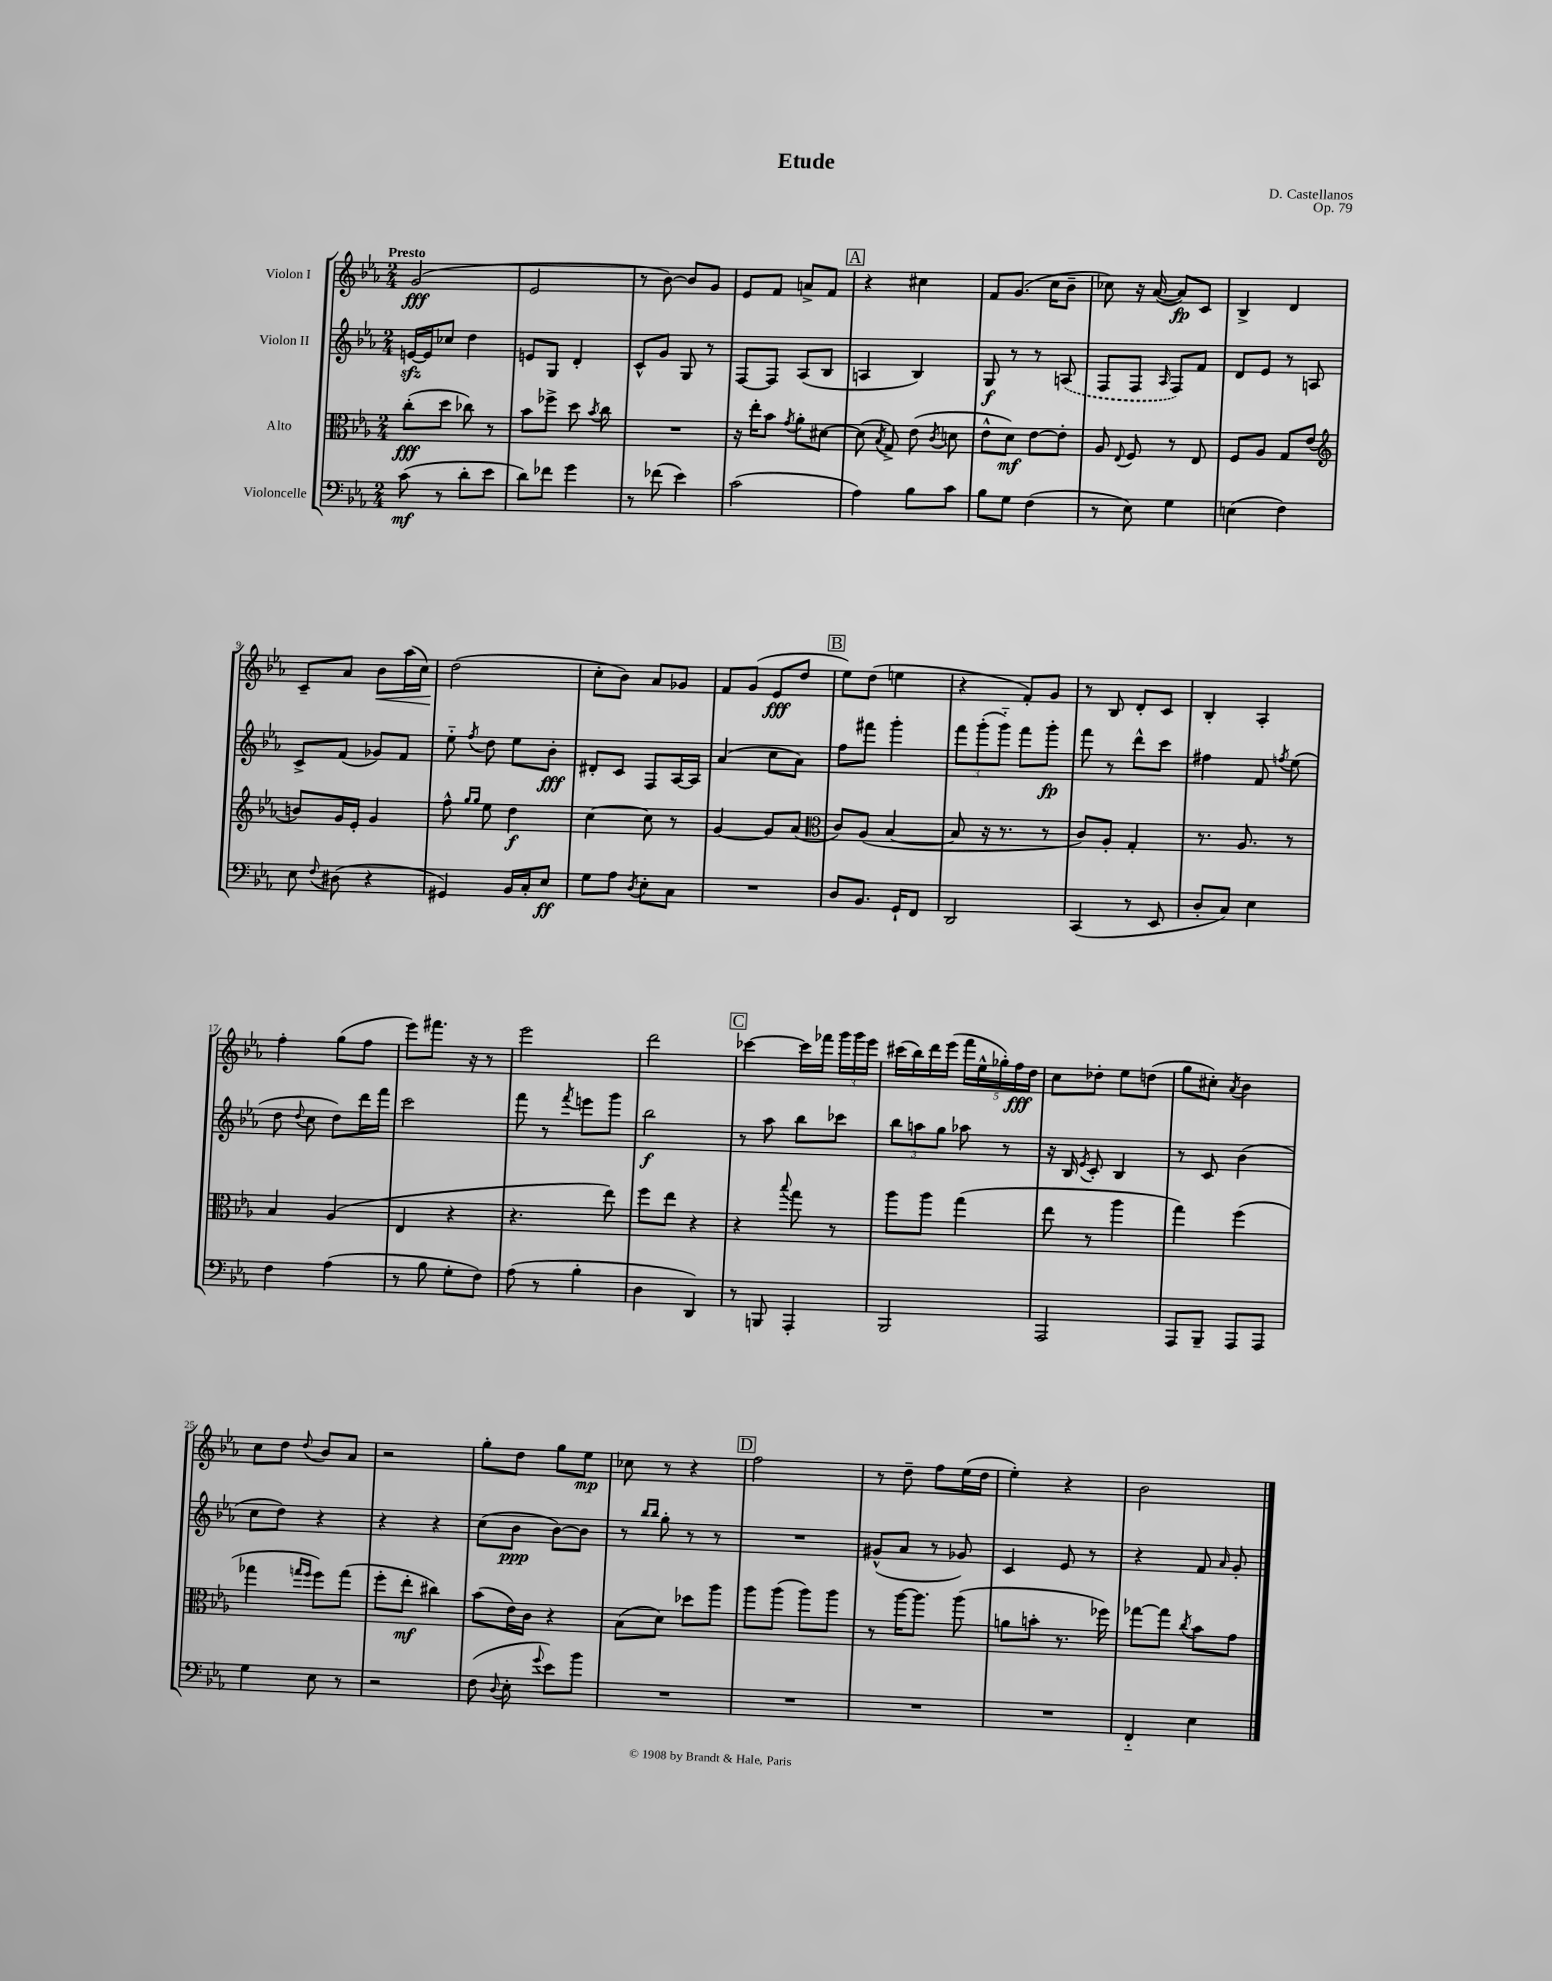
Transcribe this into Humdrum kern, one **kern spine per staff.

**kern	**dynam	**kern	**dynam	**kern	**dynam	**kern	**dynam
*part4	*part4	*part3	*part3	*part2	*part2	*part1	*part1
*staff4	*staff4	*staff3	*staff3	*staff2	*staff2	*staff1	*staff1
*I"Violoncelle	*	*I"Alto	*	*I"Violon II	*	*I"Violon I	*
*clefF4	*	*clefC3	*	*clefG2	*	*clefG2	*
*k[b-e-a-]	*	*k[b-e-a-]	*	*k[b-e-a-]	*	*k[b-e-a-]	*
*M2/4	*	*M2/4	*	*M2/4	*	*M2/4	*
=1	=1	=1	=1	=1	=1	=1	=1
!	!	!	!	!	!	!LO:TX:a:B:t=Presto	!
(8c\	mf	(8cc'\L	fff	[16enzz/LL	.	(2g/	fff
.	.	.	.	16e/J]	.	.	.
8r	.	8dd\J	.	8cc-X/J	.	.	.
8d'\L	.	8cc-X\)	.	4dd\	.	.	.
8e-\J	.	8r	.	.	.	.	.
=2	=2	=2	=2	=2	=2	=2	=2
8d\L)	.	8b-\L	.	8en/L	.	2e-/	.
8f-X\J	.	8ff-X^\J	.	8G/J	.	.	.
4g\	.	8dd\	.	4d'/	.	.	.
.	.	8qb-/	.	.	.	.	.
.	.	8cc\	.	.	.	.	.
=3	=3	=3	=3	=3	=3	=3	=3
8r	.	2r	.	8c^^/L	.	8r	.
(8f-X\	.	.	.	8g/J	.	[8b-\)	.
4e-\)	.	.	.	8G/	.	8b-/L]	.
.	.	.	.	8r	.	8g/J	.
=4	=4	=4	=4	=4	=4	=4	=4
(2c\	.	16r	.	[8F/L	.	8e-/L	.
.	.	16ee-'\KL	.	.	.	.	.
.	.	8b-\J	.	8F/J]	.	8f/J	.
.	.	8qg/	.	.	.	.	.
.	.	8a-'\L	.	(8A-/L	.	8an^/L	.
.	.	[8d#X\J	.	8B-/J	.	8f/J	.
!!LO:REH:place=s1:t=A
=5	=5	=5	=5	=5	=5	=5	=5
4A-\)	.	(8d#\]	.	4An/	.	4r	.
.	.	8qB-/	.	.	.	.	.
.	.	8G^/)	.	.	.	.	.
8B-\L	.	(8e-\	.	4B-/)	.	4cc#X\	.
.	.	8qc/	.	.	.	.	.
8c\J	.	8dn\	.	.	.	.	.
=6	=6	=6	=6	=6	=6	=6	=6
8B-\L	.	8e-^^\L	.	8G/	f	8f/L	.
8G\J	.	8d\J)	mf	8r	.	(8.g/J	.
(4F\	.	[8e-\L	.	8r	.	.	.
.	.	.	.	.	.	16cc\KL	.
.	.	8e-'\J]	.	(8An/	.	8b-~\J	.
=7	=7	=7	=7	=7	=7	=7	=7
8r	.	8A-/	.	8F/L	.	8cc-X\)	.
.	.	8qqE-/	.	.	.	.	.
8E-\)	.	8F/	.	8F/J	.	16r	.
.	.	.	.	.	.	([16a-/	.
.	.	.	.	16qqA-/	.	.	.
4G\	.	8r	.	8F/L)	.	8a-/L])	fp
.	.	8E-/	.	8f/J	.	8c/J	.
=8	=8	=8	=8	=8	=8	=8	=8
(4En\	.	8F/L	.	8d/L	.	4B-^/	.
.	.	8A-/J	.	8e-/J	.	.	.
4F\)	.	8G/L	.	8r	.	4d/	.
.	.	(8e-/J	.	8An/	.	.	.
!!LO:LB:g=z
=9	=9	=9	=9	=9	=9	=9	=9
*	*	*clefG2	*	*	*	*	*
8E-\	.	8bn/L)	.	8c^/L	.	8c~/L	.
8qqF/	.	.	.	.	.	.	.
(8D#X\	.	16g/L	.	(8f/J	.	8a-/J	.
.	.	16e-'/JJ	.	.	.	.	.
!	!	!	!	!	!	!	!LO:HP:b
4r	.	4g/	.	8g-X/L)	.	8b-\L	<
.	.	.	.	8f/J	.	(16aa-\L	.
.	.	.	.	.	.	16cc\JJ)	.
=10	=10	=10	=10	=10	=10	=10	=10
4GG#X/)	.	8ff^^\	.	8ee-\	.	(2dd\	.
.	.	16qqgg/LL	.	.	.	.	.
.	.	16qqgg/JJ	.	8qff/	.	.	.
.	.	8ee-\	.	8dd\	.	.	.
16BB-/LL	.	4dd\	f	8ee-\L	.	.	.
16C'/J	.	.	.	.	.	.	.
8E-/J	ff	.	.	8b-'\J	fff	.	.
.	.	.	.	.	.	.	[
=11	=11	=11	=11	=11	=11	=11	=11
8G\L	.	[4cc\	.	8d#X'/L	.	8cc'\L	.
8A-\J	.	.	.	8c/J	.	8b-\J)	.
8qD/	.	.	.	.	.	.	.
8E-'\L	.	8cc\]	.	8F/L	.	8a-/L	.
8C\J	.	8r	.	[16A-/L	.	8g-X/J	.
.	.	.	.	16A-/JJ]	.	.	.
=12	=12	=12	=12	=12	=12	=12	=12
2r	.	[4g/	.	(4a-/	.	8f/L	.
.	.	.	.	.	.	(8g/J	.
.	.	8g/L]	.	8cc\L	.	8e-/L	fff
.	.	(8a-/J	.	8a-\J)	.	8dd/J	.
!!LO:REH:place=s1:t=B
=13	=13	=13	=13	=13	=13	=13	=13
*	*	*clefC3	*	*	*	*	*
8D/L	.	8c/L)	.	8ff\L	.	8ee-\L)	.
8.BB-/J	.	(8A-/J	.	8fff#X\J	.	(8dd\J	.
.	.	[4B-/	.	4ggg'\	.	4een\	.
16GG`/KL	.	.	.	.	.	.	.
8FF/J	.	.	.	.	.	.	.
=14	=14	=14	=14	=14	=14	=14	=14
2DD/	.	8B-/]	.	12fff\L	.	4r	.
.	.	.	.	(12ggg'\	.	.	.
.	.	16r	.	.	.	.	.
.	.	.	.	12ggg\J)	.	.	.
.	.	8.r	.	.	.	.	.
.	.	.	.	8fff\L	.	8f'/L)	.
.	.	8r	.	8ggg'\J	fp	8g/J	.
=15	=15	=15	=15	=15	=15	=15	=15
(4CC/	.	8c/L)	.	8fff\	.	8r	.
.	.	8A-'/J	.	8r	.	8B-/	.
8r	.	4G'/	.	8ddd^^\L	.	8d'/L	.
8EE-/	.	.	.	8ccc\J	.	8c/J	.
=16	=16	=16	=16	=16	=16	=16	=16
8D'/L	.	8.r	.	4ff#X\	.	4B-'/	.
8C/J)	.	.	.	.	.	.	.
.	.	8.A-/	.	.	.	.	.
4E-\	.	.	.	8f/	.	4A-'/	.
.	.	.	.	8qffn/	.	.	.
.	.	8r	.	(8ee-\	.	.	.
!!LO:LB:g=z
=17	=17	=17	=17	=17	=17	=17	=17
4F\	.	4B-/	.	8dd\	.	4ff'\	.
.	.	.	.	8qqdd/	.	.	.
.	.	.	.	8cc\	.	.	.
(4A-\	.	(4A-/	.	8dd\L)	.	(8gg\L	.
.	.	.	.	16ddd\L	.	8ff\J	.
.	.	.	.	16fff\JJ	.	.	.
=18	=18	=18	=18	=18	=18	=18	=18
8r	.	4E-/	.	2ccc\	.	8eee-\L)	.
8B-\	.	.	.	.	.	8.fff#X\J	.
8G'\L	.	4r	.	.	.	.	.
.	.	.	.	.	.	16r	.
8F\J)	.	.	.	.	.	8r	.
=19	=19	=19	=19	=19	=19	=19	=19
(8A-\	.	4.r	.	8fff\	.	2eee-\	.
8r	.	.	.	8r	.	.	.
.	.	.	.	8qfff/	.	.	.
4B-'\	.	.	.	8eeen\L	.	.	.
.	.	8ee-\)	.	8ggg\J	.	.	.
=20	=20	=20	=20	=20	=20	=20	=20
4D\	.	8ff\L	.	2bb-\	f	2ddd\	.
.	.	8ee-\J	.	.	.	.	.
4DD/)	.	4r	.	.	.	.	.
!!LO:REH:place=s1:t=C
=21	=21	=21	=21	=21	=21	=21	=21
8r	.	4r	.	8r	.	[4ccc-X\	.
8BBBn/	.	.	.	8aa-\	.	.	.
.	.	8qqbb-/	.	.	.	.	.
4AAA-'/	.	8gg\	.	8bb-\L	.	16ccc-\LL]	.
.	.	.	.	.	.	16fff-X\JJ	.
.	.	8r	.	8ccc-X\J	.	24ggg\LL	.
.	.	.	.	.	.	24ggg\	.
.	.	.	.	.	.	24eee-\JJ	.
=22	=22	=22	=22	=22	=22	=22	=22
2BBB-/	.	8aa-\L	.	12bb-\L	.	(16ccc#X\LL	.
.	.	.	.	.	.	16bb-\)	.
.	.	.	.	12aan\	.	.	.
.	.	8aa-\J	.	.	.	16ddd\	.
.	.	.	.	12gg\J	.	.	.
.	.	.	.	.	.	(16eee-\JJ	.
.	.	(4gg\	.	8aa-X\	.	20fff\LL	.
.	.	.	.	.	.	20ee-^^\	.
.	.	.	.	.	.	20gg-X'\)	.
.	.	.	.	8r	.	.	.
.	.	.	.	.	.	20ff\	fff
.	.	.	.	.	.	20dd\JJ	.
=23	=23	=23	=23	=23	=23	=23	=23
2AAA-/	.	8ee-\	.	16r	.	8cc\L	.
.	.	.	.	16B-/	.	.	.
.	.	.	.	8qe-/	.	.	.
.	.	8r	.	8c'/	.	8dd-X'\J	.
.	.	4aa-\	.	4B-/	.	8ee-\L	.
.	.	.	.	.	.	(8ddn\J	.
=24	=24	=24	=24	=24	=24	=24	=24
8AAA-/L	.	4gg\)	.	8r	.	8gg\L	.
8BBB-~/J	.	.	.	8c/	.	8cc#X'\J)	.
.	.	.	.	.	.	8qa-/	.
8AAA-/L	.	(4ff\	.	(4b-\	.	4b-\	.
8AAA-/J	.	.	.	.	.	.	.
!!LO:LB:g=z
=25	=25	=25	=25	=25	=25	=25	=25
4G\	.	4gg-X\	.	8cc\L	.	8cc\L	.
.	.	.	.	8dd\J)	.	8dd\J	.
.	.	16qqggn/LL	.	.	.	.	.
.	.	16qqff/JJ	.	.	.	8qqdd/	.
8E-\	.	8ff\L)	.	4r	.	8b-/L	.
8r	.	(8gg\J	.	.	.	8a-/J	.
=26	=26	=26	=26	=26	=26	=26	=26
2r	.	8ff'\L	.	4r	.	2r	.
.	.	8ee-'\J	mf	.	.	.	.
.	.	4cc#X\)	.	4r	.	.	.
=27	=27	=27	=27	=27	=27	=27	=27
(8F\	.	(8b-\L	.	(8cc\L	.	8gg'\L	.
8qqD/	.	.	.	.	.	.	.
8E-'\	.	16e-\L)	.	8b-\J	ppp	8dd\J	.
.	.	16c\JJ	.	.	.	.	.
8qqg/	.	.	.	.	.	.	.
8e-\L)	.	4r	.	[8b-\L)	.	8gg\L	.
8b-\J	.	.	.	8b-\J]	.	8ee-\J	mp
=28	=28	=28	=28	=28	=28	=28	=28
2r	.	(8B-\L	.	8r	.	8cc-X\	.
.	.	.	.	16qqbb-/LL	.	.	.
.	.	.	.	16qqbb-/JJ	.	.	.
.	.	8d\J)	.	8gg'\	.	8r	.
.	.	8dd-X\L	.	8r	.	4r	.
.	.	8aa-\J	.	8r	.	.	.
!!LO:REH:place=s1:t=D
=29	=29	=29	=29	=29	=29	=29	=29
2r	.	8aa-\L	.	2r	.	2ff\	.
.	.	(8aa-\J	.	.	.	.	.
.	.	8aa-\L)	.	.	.	.	.
.	.	8aa-\J	.	.	.	.	.
=30	=30	=30	=30	=30	=30	=30	=30
2r	.	8r	.	(8g#X^^/L	.	8r	.
.	.	[16aa-\KL	.	8a-/J	.	8dd~\	.
.	.	8.aa-\J]	.	.	.	.	.
.	.	.	.	8r	.	8ff\L	.
.	.	(8aa-\	.	8g-X/)	.	(16ee-\L	.
.	.	.	.	.	.	16dd\JJ	.
=31	=31	=31	=31	=31	=31	=31	=31
2r	.	8an\L	.	4c/	.	4ee-'\)	.
.	.	8bn'\J	.	.	.	.	.
.	.	8.r	.	8e-/	.	4r	.
.	.	.	.	8r	.	.	.
.	.	16ff-X\)	.	.	.	.	.
=32	=32	=32	=32	=32	=32	=32	=32
4FF/	.	[8gg-X\L	.	4r	.	2b-\	.
.	.	8gg-\J]	.	.	.	.	.
.	.	8qcc/	.	.	.	.	.
4E-\	.	8b-\L	.	8f/	.	.	.
.	.	.	.	16qqa-/	.	.	.
.	.	8g\J	.	8g'/	.	.	.
==	==	==	==	==	==	==	==
*-	*-	*-	*-	*-	*-	*-	*-
